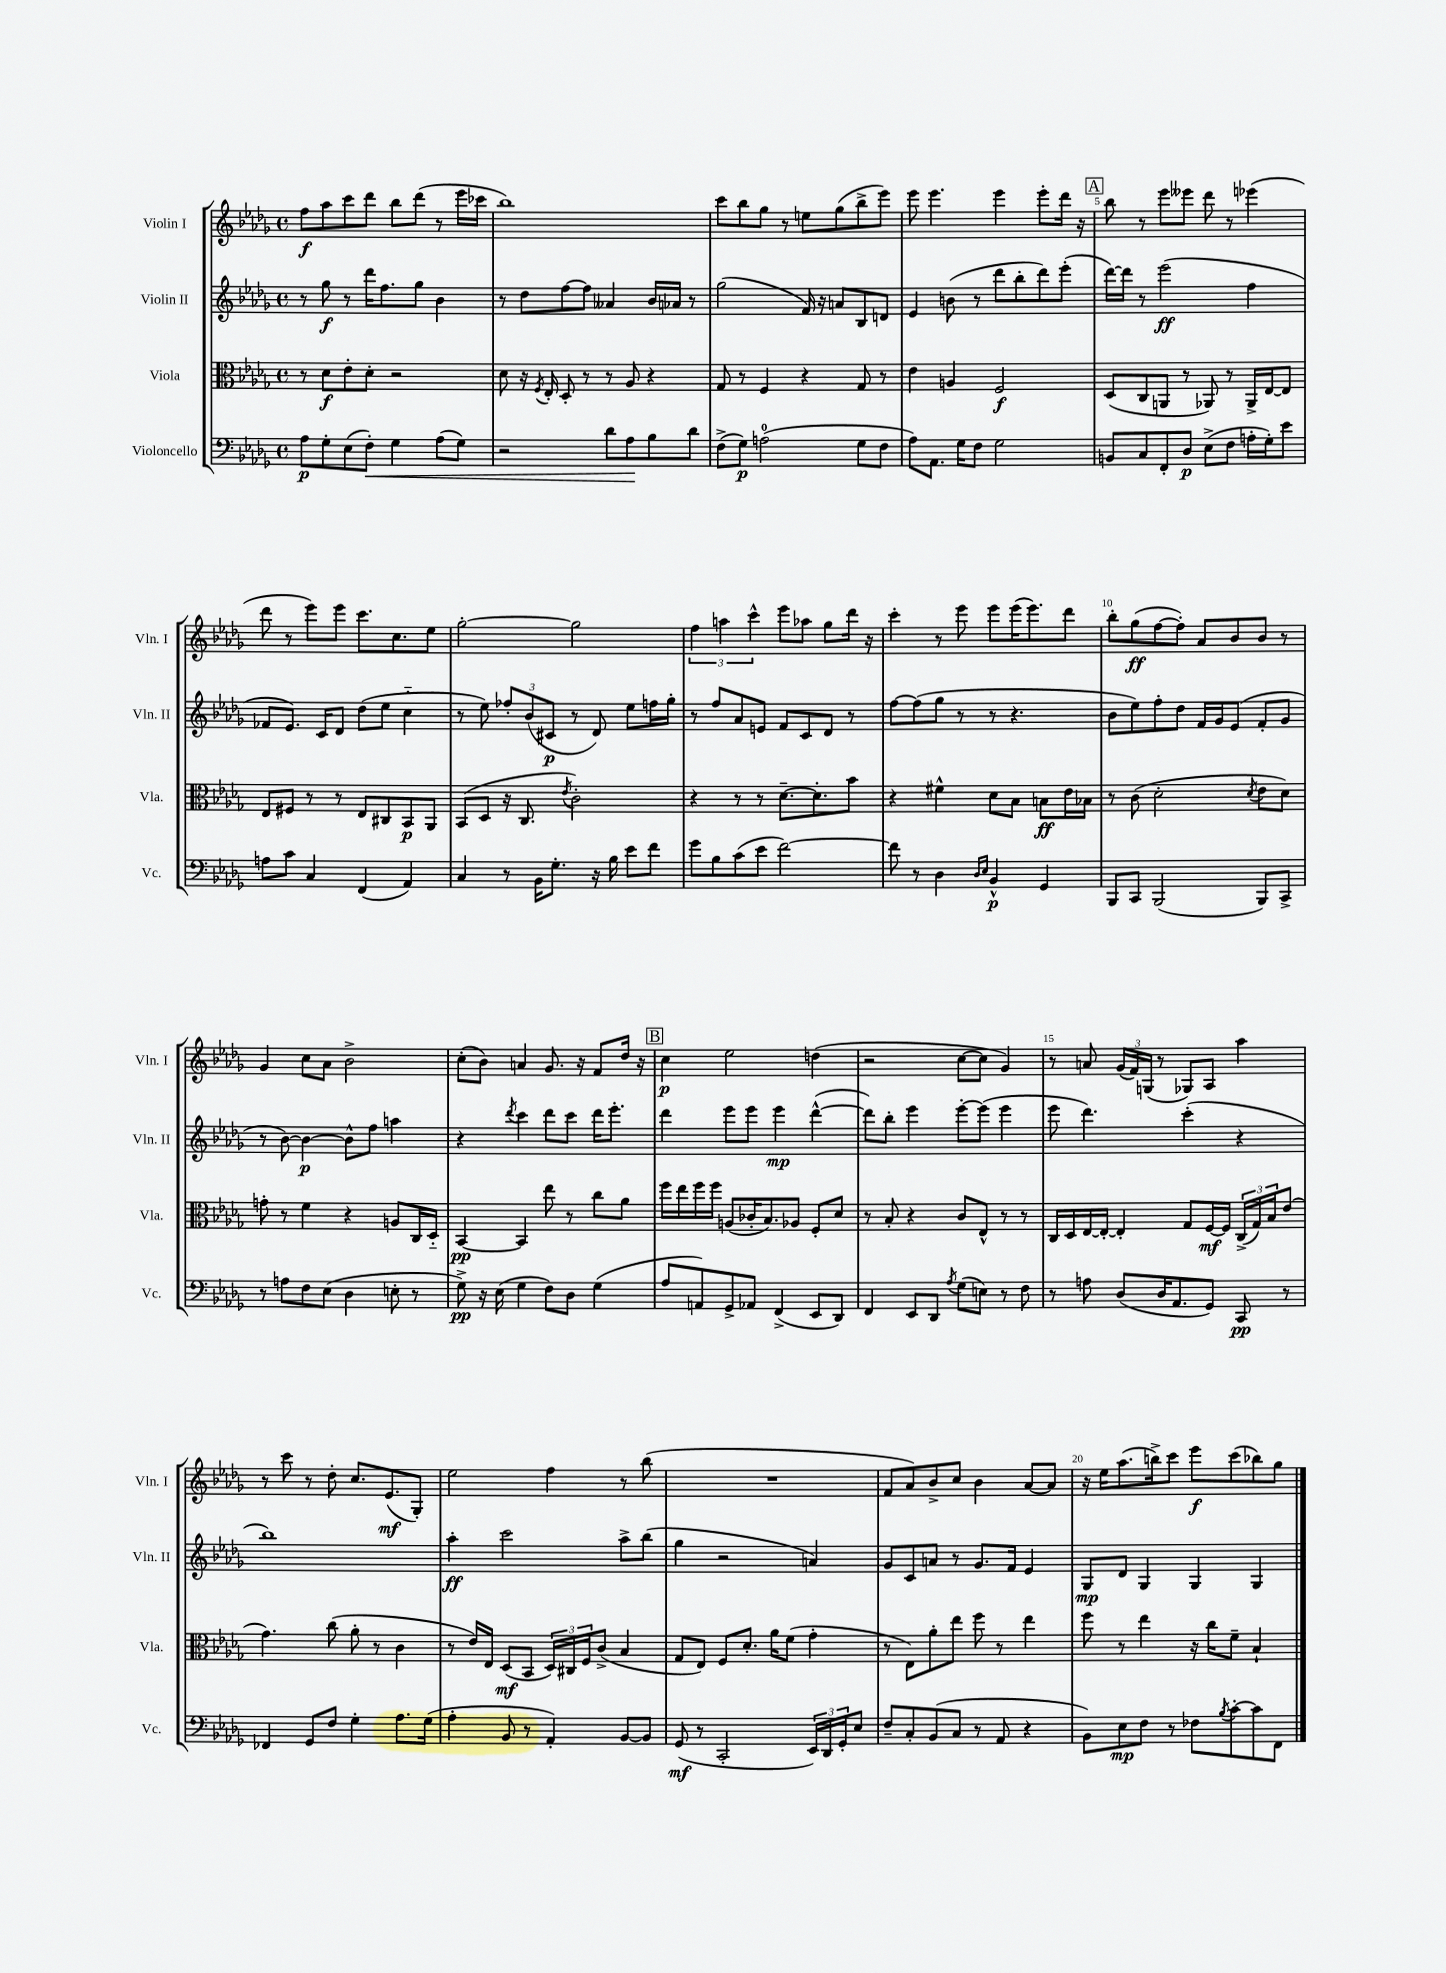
<<
\new StaffGroup <<
\new Staff = "s0" \with { instrumentName = "Violin I" shortInstrumentName = "Vln. I" } {
    \clef treble \key des \major \defaultTimeSignature \time 4/4
    f''8\f aes''8 c'''8 des'''8 bes''8 des'''8( r8 ees'''16 ces'''16 |
    bes''1) |
    c'''8 bes''8 ges''8 r8 e''8 ges''8( bes''8-> ees'''8) |
    ees'''8 ees'''4. ees'''4 ees'''8-. des'''16 r16 |
    \mark \markup { \box "A" } bes''8 r8 ees'''8 eeses'''8 des'''8 r8 ees'''4( |
    des'''8 r8 ees'''8) ees'''8 c'''8. c''8. ees''8 |
    ges''2~-. ges''2 |
    \tuplet 3/2 { f''4 a''4 c'''4-^ } ees'''8 aes''8 ges''8 des'''16 r16 |
    c'''4-. r8 ees'''8 ees'''8 ees'''16( ees'''8.) des'''8 |
    bes''8-. ges''8\ff( f''8~ f''8-.) aes'8 bes'8 bes'8 r8 |
    ges'4 c''8 aes'8 bes'2-> |
    c''8-.( bes'8) a'4 ges'8. r16 f'8 des''16 r16 |
    \mark \markup { \box "B" } c''4\p ees''2 d''4( |
    r2 c''8~ c''8 ges'4) |
    r8 a'8 \tuplet 3/2 { ges'16( f'16) g16( } r8 ges8) aes8 aes''4 |
    r8 c'''8 r8 des''8-. c''8. ees'8.\mf( ges8-.) |
    ees''2 f''4 r8 bes''8( |
    R1 |
    f'8 aes'8) bes'8-> c''8 bes'4 aes'8~ aes'8 |
    r16 ees''16 aes''8.( b''16->) c'''8 ees'''8\f c'''8( bes''8) ges''8 \bar "|." |
}
\new Staff = "s1" \with { instrumentName = "Violin II" shortInstrumentName = "Vln. II" } {
    \clef treble \key des \major \defaultTimeSignature \time 4/4
    r8 ges''8\f r8 des'''16 f''8. ges''8 bes'4 |
    r8 des''8 f''8~ f''8 aeses'4 bes'16 aes'16 r8 |
    ges''2( f'16) r16 a'8 bes8 d'8 |
    ees'4 b'8( r8 des'''8 bes''8-. des'''8) ees'''8-.( |
    \mark \markup { \box "A" } des'''16~) des'''16 r8 ees'''2\ff( f''4 |
    fes'8 ees'8.) c'16 des'8 des''8( ees''8 c''4-_ |
    r8 ees''8) \tuplet 3/2 { fes''8-. bes'8( cis'8\p } r8 des'8) ees''8 f''16 ges''16-. |
    r8 f''8 aes'8 e'8 f'8 c'8 des'8 r8 |
    f''8~ f''8( ges''8 r8 r8 r4. |
    bes'8 ees''8) f''8-. des''8 f'16 ges'16 ees'8( f'8-. ges'8 |
    r8 bes'8~) bes'4~\p bes'8-^ f''8 a''4 |
    r4 \acciaccatura { des'''8 } c'''4 des'''8 c'''8 des'''16 ees'''8.-. |
    \mark \markup { \box "B" } des'''4 ees'''8 ees'''8 ees'''4\mp des'''4~-^( |
    des'''8) bes''8-. ees'''4 ees'''8~-. ees'''8( ees'''4 |
    ees'''8 des'''4.) c'''4-.( r4 |
    bes''1) |
    aes''4-.\ff c'''2 aes''8-> bes''8( |
    ges''4 r2 a'4) |
    ges'8 c'8 a'8 r8 ges'8. f'16 ees'4 |
    ges8\mp des'8 ges4 ges4 ges4 \bar "|." |
}
\new Staff = "s2" \with { instrumentName = "Viola" shortInstrumentName = "Vla." } {
    \clef alto \key des \major \defaultTimeSignature \time 4/4
    r8 des'8\f ees'8-. des'8-. r2 |
    des'8 r16 \acciaccatura { f8 } ees16-. des8-. r8 r8 aes8 r4 |
    ges8 r8 f4 r4 ges8 r8 |
    ees'4 a4 f2\f |
    \mark \markup { \box "A" } des8( c8 a,8 r8 aes,8) r8 aes,16-> ees16~ ees8 |
    ees8 fis8 r8 r8 ees8 cis8 bes,8\p aes,8 |
    bes,8( des8 r16 c8. \acciaccatura { ees'8 } c'2-.) |
    r4 r8 r8 des'8.~-- des'8.-. bes'8 |
    r4 fis'4-^ des'8 bes8 b8\ff ees'16 bes16 |
    r8 c'8( des'2-. \acciaccatura { des'8 } ees'8 des'8) |
    g'8-. r8 f'4 r4 a8 c16 des16-_ |
    bes,4~\pp bes,4 ees''8 r8 c''8 aes'8 |
    \mark \markup { \box "B" } f''16 ees''16 f''16 f''16 a8( ces'16-. bes8.) aes8 f8-. des'8 |
    r8 bes8-. r4 c'8 ees8-^ r8 r8 |
    c16 des16 ees16~ ees16~-. ees4-. ges8 f16~\mf f16 \tuplet 3/2 { c16->( ges16) bes16 } ees'8( |
    ges'4.) c''8( aes'8-. r8 c'4 |
    r8 ees'16) ees16 des8\mf( bes,8 \tuplet 3/2 { des16) cis16 f16 } c'8->( bes4 |
    ges8 ees8) f8 des'8.-. aes'16 f'8( ges'4-. |
    r8 ees8) aes'8-. ees''8 f''8 r8 ees''4 |
    f''8 r8 ees''4 r16 c''16 f'8-- bes4-! \bar "|." |
}
\new Staff = "s3" \with { instrumentName = "Violoncello" shortInstrumentName = "Vc." } {
    \clef bass \key des \major \defaultTimeSignature \time 4/4
    aes8\p ges8-. ees8( f8-.\<) ges4 aes8( ges8) |
    r2 des'8 aes8\! bes8 des'8 |
    f8->( ges8\p) a2-0( ges8 f8 |
    aes8) aes,8. ges16 f8 ges2 |
    \mark \markup { \box "A" } b,8 c8 f,8-. des8\p ees8->( f8 a16-. ges16-.) ees'8 |
    a8 c'8 c4 f,4( aes,4) |
    c4 r8 bes,16 ges8.-. r16 bes16 ees'8 f'8 |
    ges'8 bes8 c'8( ees'8 f'2~) |
    f'8 r8 des4 \grace { des16 ees16 } bes,4-^\p ges,4 |
    bes,,8 c,8 bes,,2( bes,,8) c,8-> |
    r8 a8 f8 ees8( des4 e8-. r8 |
    ges8->\pp) r16 ees16( ges4 f8) des8 ges4( |
    \mark \markup { \box "B" } aes8 a,8) ges,8-> aes,8 f,4->( ees,8 des,8) |
    f,4 ees,8 des,8 \acciaccatura { aes8 } ges8( e8) r8 f8 |
    r8 a8 des8( des16 aes,8. ges,8) c,8\pp r8 |
    fes,4 ges,8 f8 ges4-. aes8. ges16( |
    aes4-. bes,8 r8 aes,4-.) bes,8~ bes,8 |
    ges,8\mf( r8 c,2-. \tuplet 3/2 { ees,16) des,16 ges,16-. } ees8 |
    f8-- c8-. bes,8( c8 r8 aes,8 r4 |
    bes,8) ees8\mp f8 r8 fes8 \acciaccatura { bes8 } c'8~-. c'8 f,8 \bar "|." |
}
>>
>>
\layout { \context { \Score \override BarNumber.break-visibility = ##(#f #t #t) barNumberVisibility = #(every-nth-bar-number-visible 5) } }
